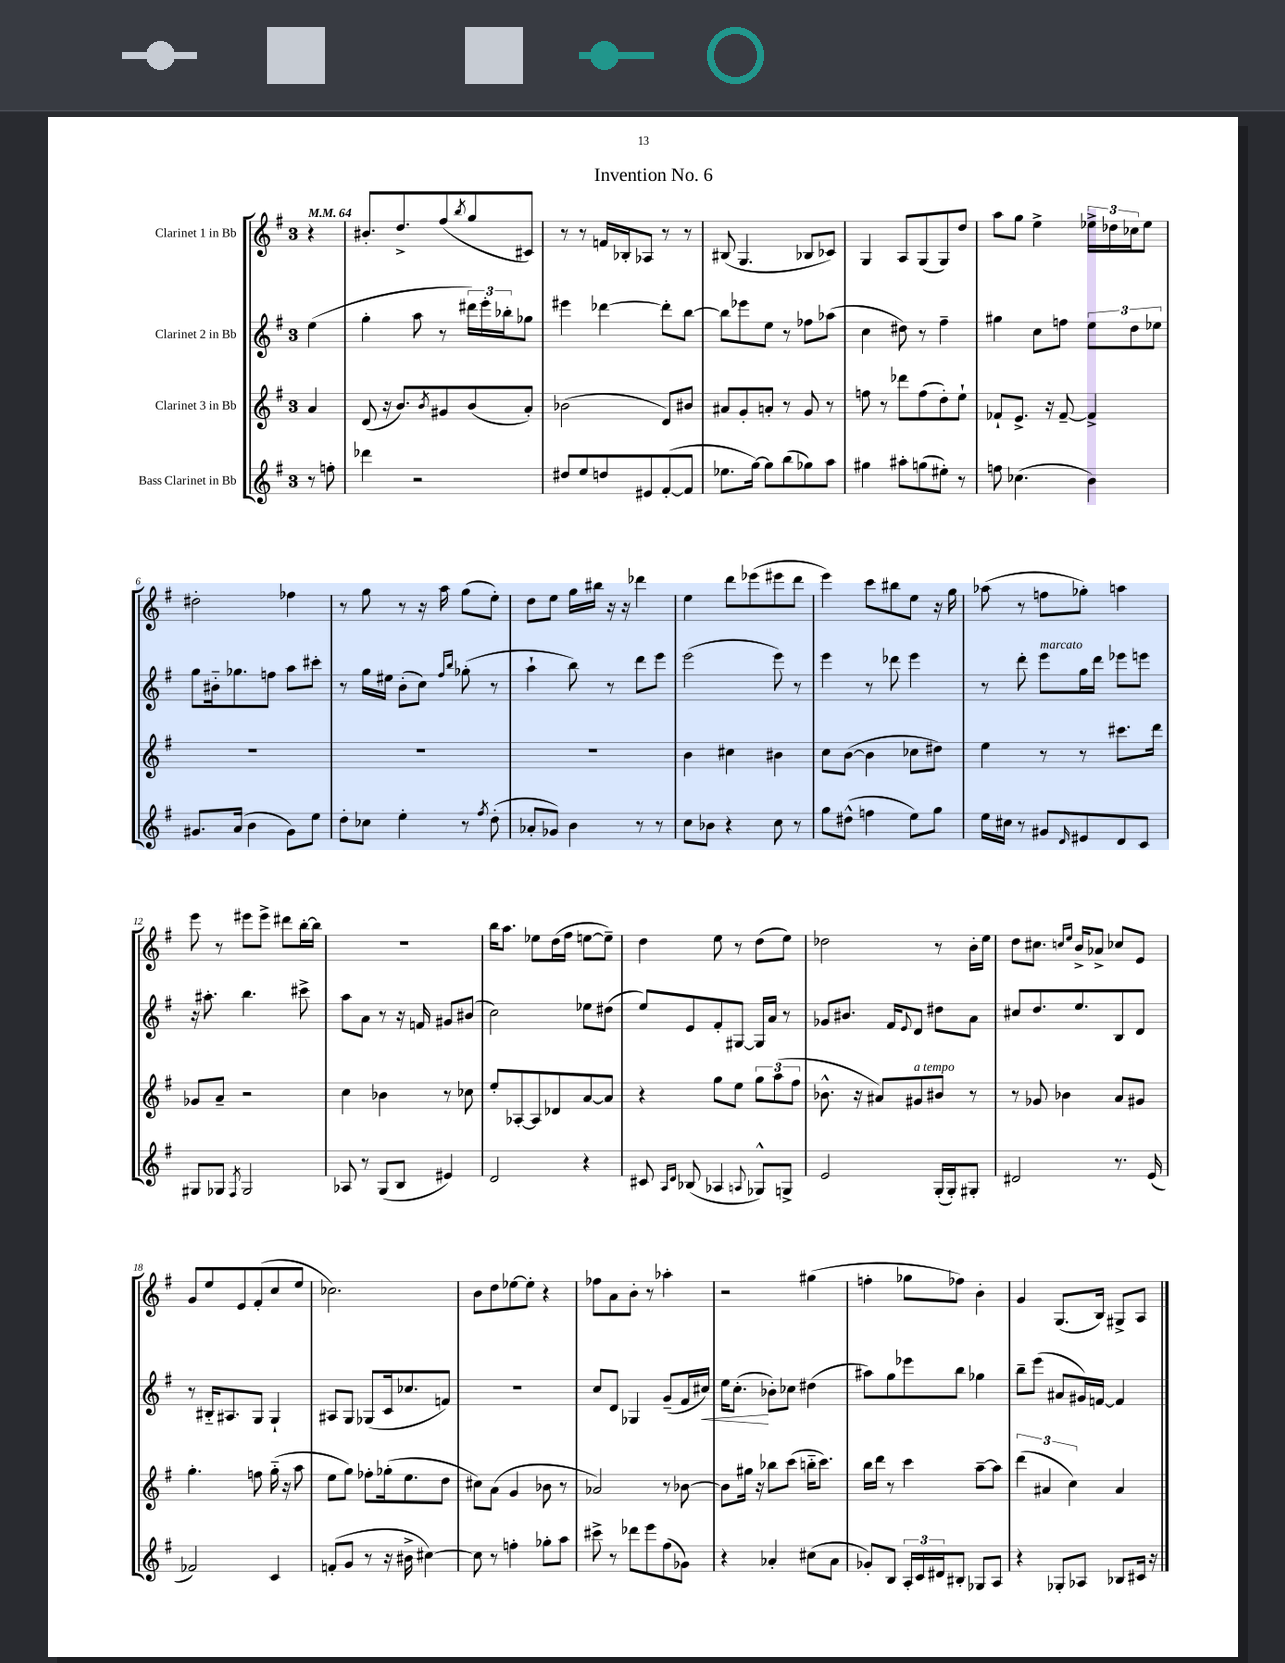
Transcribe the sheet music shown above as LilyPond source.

\header { title = "Invention No. 6" }
<<
\new StaffGroup <<
\new Staff = "s0" \with { instrumentName = "Clarinet 1 in Bb" } {
    \clef treble \key g \major \once \override Staff.TimeSignature.style = #'single-digit \time 3/4 \partial 4 \tempo 4 = 64
    r4 |
    bis'8.-. d''8.-> fis''8( \acciaccatura { b''8 } g''8 cis'8) |
    r8 r8 f'16 bes16-. aes8 r8 r8 |
    bis8( g4. bes8 ces'8) |
    g4 a8 g8( g8) d''8 |
    a''8 g''8 e''4-> \tuplet 3/2 { ees''16-> des''16 ces''16 } ees''8 |
    dis''2-. fes''4 |
    r8 g''8 r8 r16 a''16 g''8( e''8-.) |
    d''8 e''8 g''16 bis''16 r16 r16 des'''4 |
    e''4 d'''8 ees'''8( eis'''8 d'''8 |
    e'''4) c'''8 bis''8 e''8 r16 g''16 |
    aes''8( r8 f''8 ges''8-.) a''4 |
    e'''8 r8 eis'''8 eis'''8-> dis'''8 b''16~-. b''16 |
    R2. |
    b''16 a''8. ees''8 d''16( fis''16 e''8~ e''8--) |
    d''4 e''8 r8 d''8( e''8) |
    des''2 r8 b'16-. e''16 |
    d''8 cis''8. \grace { c''16 e''16 } b'16-> aes'8-> ces''8 e'8 |
    g'8 e''8 e'8 fis'8-.( c''8 e''8 |
    ces''2.) |
    b'8 d''8 ees''8~ ees''8-. r4 |
    fes''8 a'8 b'8-. r8 aes''4-. |
    r2 gis''4( |
    f''4-. ges''8 fes''8) b'4-. |
    g'4 g8.( b16) gis8-> a8 \bar "|." |
}
\new Staff = "s1" \with { instrumentName = "Clarinet 2 in Bb" } {
    \clef treble \key g \major \once \override Staff.TimeSignature.style = #'single-digit \time 3/4 \partial 4
    e''4( |
    g''4-. a''8 r8 \tuplet 3/2 { dis'''16) e'''16-. bes''16-. } ges''8 |
    eis'''4 des'''4~ des'''8-. b''8~ |
    b''8 ees'''8 e''8 r8 fes''8 aes''8( |
    c''4 dis''8) r8 fis''4-- |
    gis''4 c''8 f''8 \tuplet 3/2 { e''8 d''8 ees''8 } |
    g''8 bis'16-_ ges''8. f''8 a''8 cis'''8-. |
    r8 g''16 eis''16 b'8-.( c''8) \grace { fis''16 b''16 } ges''8-.( r8 |
    a''4-! b''8) r8 d'''8 e'''8 |
    e'''2( e'''8) r8 |
    e'''4 r8 des'''8 e'''4 |
    r8 d'''8-. e'''8^\markup { \italic "marcato" } g''16 d'''16 ees'''8 e'''8 |
    r16 ais''8.-. b''4. cis'''8-> |
    a''8 a'8 r8 r16 f'16 gis'8 bis'8( |
    c''2) ees''8 dis''8( |
    e''8) e'8 fis'8-. gis8~ gis16 a'16 r8 |
    ges'8 bis'8. fis'16 \appoggiatura { e'8 } d'8 dis''8 a'8 |
    cis''8 d''8. e''8. b8 d'8 |
    r8 bis16-_ ais8. g8 g4-! |
    ais8 g8 ges8( c'16 ces''8. f'8) |
    R2. |
    c''8 d'8 ges4 g'8--( fis'16 cis''16\<) |
    e''16 c''8.-.\!( bes'8-.) ces''8 dis''4( |
    ais''8) g''8 ees'''8 b''8 ges''4 |
    b''8-- e'''8( ais'8 gis'16) f'16~ f'4 \bar "|." |
}
\new Staff = "s2" \with { instrumentName = "Clarinet 3 in Bb" } {
    \clef treble \key g \major \once \override Staff.TimeSignature.style = #'single-digit \time 3/4 \partial 4
    a'4 |
    d'8( r16 b'8.) \acciaccatura { b'8 } gis'8 b'8( a'8-.) |
    bes'2( d'8) bis'8 |
    ais'8 g'8-. a'8-. r8 g'8 r8 |
    f''8 r8 des'''8 f''8( d''8-.) e''8-! |
    fes'8-! e'8.-> r16 fes'8~-- fes'4-> |
    R2. |
    R2. |
    R2. |
    b'4 cis''4 bis'4 |
    c''8 b'8~( b'4 ces''8 dis''8) |
    e''4 r8 r8 cis'''8. d'''16 |
    ges'8 a'8-- r2 |
    c''4 bes'4 r8 ces''8 |
    e''8-. aes8~-. aes8 des'8 a'8~ a'8 |
    r4 g''8 e''8 \tuplet 3/2 { g''8 a''8( fis''8 } |
    bes'8.-^ r16 ais'8) gis'8^\markup { \italic "a tempo" } bis'8 r8 |
    r8 ges'8 bes'4 a'8 gis'8 |
    g''4.-. f''8 g''16-_( r16 a''8 |
    e''8 g''8) fes''8-. ges''16-.( e''8. d''8 |
    cis''8) a'8( g'4 bes'8 r8 |
    aes'2) r8 bes'8~ |
    bes'8 gis''16 r16 bes''8 c'''8( b''16-_ c'''8.) |
    b''16 d'''16 r8 c'''4 a''8~-- a''8 |
    \tuplet 3/2 { d'''4( ais'4 c''4) } ais'4 \bar "|." |
}
\new Staff = "s3" \with { instrumentName = "Bass Clarinet in Bb" } {
    \clef treble \key g \major \once \override Staff.TimeSignature.style = #'single-digit \time 3/4 \partial 4
    r8 f''8-. |
    des'''4 r2 |
    dis''8 e''8 d''8 eis'8 fis'8~-.( fis'8 |
    ees''8. g''16~) g''8 b''8( ges''8) a''8 |
    gis''4 ais''8-. g''8( eis''8-.) r8 |
    f''8 ces''4.( b'4) |
    gis'8. a'16( b'4 gis'8) e''8 |
    d''8-. ces''8 e''4-. r8 \acciaccatura { fis''8 } d''8-.( |
    aes'8-. ges'8) b'4 r8 r8 |
    c''8 bes'8 r4 c''8 r8 |
    g''8 dis''8-^( f''4 e''8) g''8 |
    e''16 cis''16 r8 gis'8 \grace { d'16 } eis'8 d'8 c'8 |
    gis8 ges8 \acciaccatura { fis8 } ges2 |
    aes8 r8 g8( b8 eis'4) |
    d'2 r4 |
    cis'8 \grace { a16 d'16 } bes8( aes4 \appoggiatura { a8 } ges8-^) g8-> |
    e'2 g16-.( g16-.) gis8-. |
    dis'2 r8. e'16( |
    fes'2) c'4 |
    f'8-.( g'8 r8 r16 bis'16-> cis''4~) |
    cis''8 r8 f''4-. ges''8-. a''8 |
    cis'''8-> r8 des'''8 e'''8 fis''8( ges'8) |
    r4 aes'4-. cis''8( aes'8 |
    ges'8-.) b8 \tuplet 3/2 { a16-. c'16 dis'16 } bis8-. ges8 a8 |
    r4 ges8-. aes8 bes8 cis'16 r16 \bar "|." |
}
>>
>>
